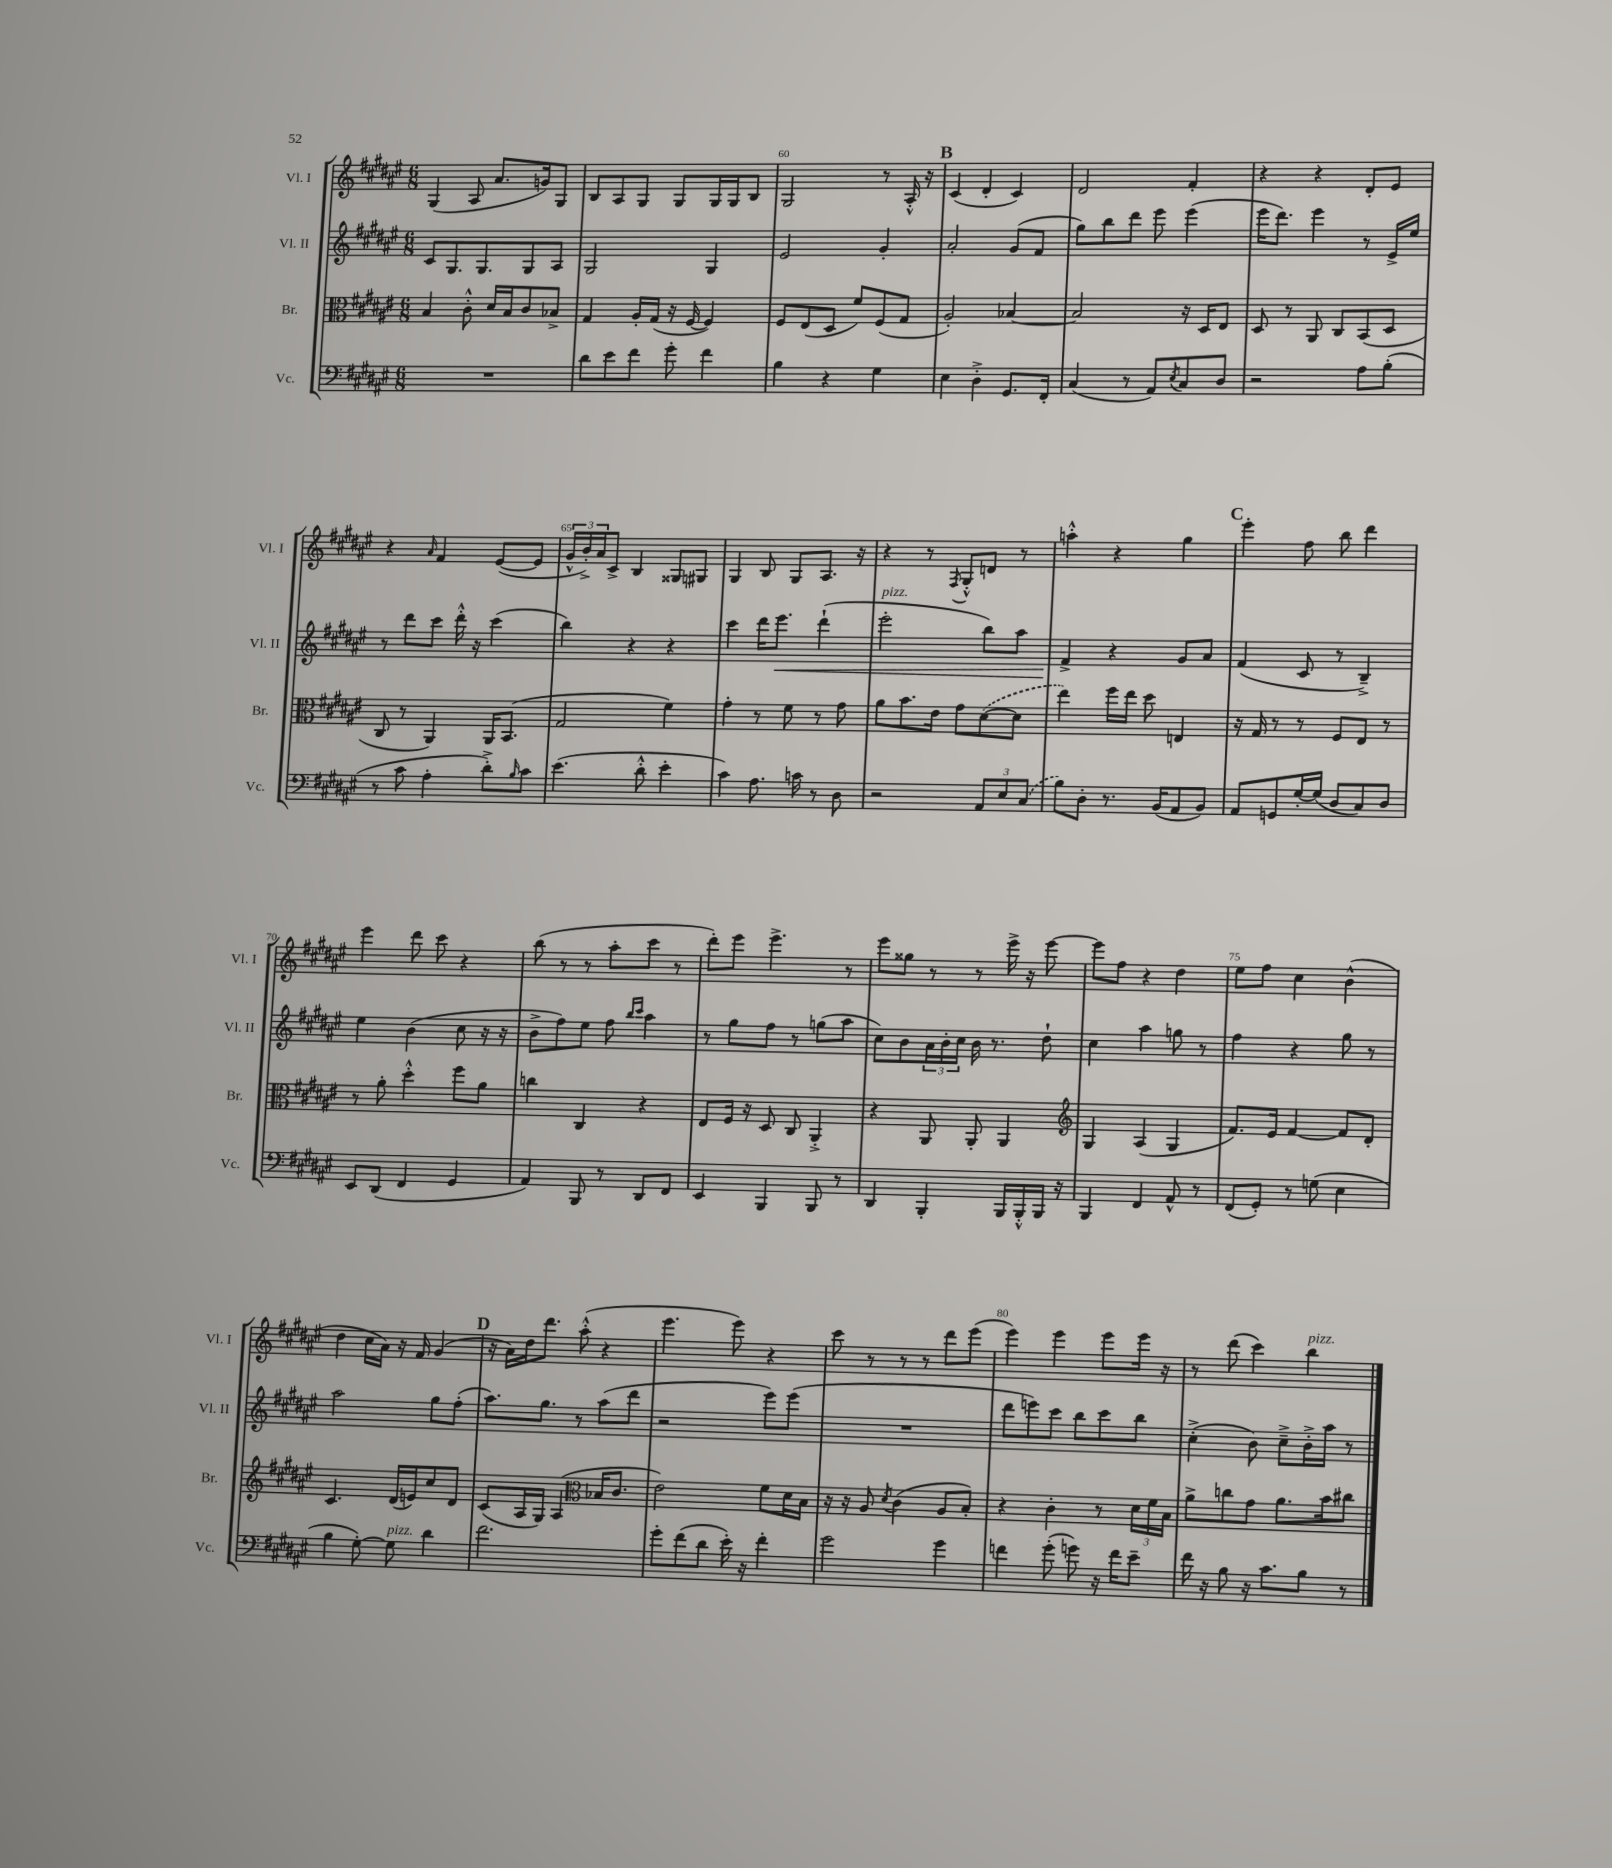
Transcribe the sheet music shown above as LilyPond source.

<<
\new StaffGroup <<
\new Staff = "s0" \with { instrumentName = "Vl. I" shortInstrumentName = "Vl. I" } {
    \clef treble \key fis \major \numericTimeSignature \time 6/8
    gis4( ais8 ais'8. g'16) gis8 |
    b8 ais8 gis8 gis8 gis16 gis16 b8 |
    gis2 r8 ais16-.-^ r16 |
    \mark \markup { \bold "B" } cis'4( dis'4-. cis'4) |
    dis'2 fis'4-. |
    r4 r4 dis'8-. eis'8 |
    r4 \grace { ais'16 } fis'4 eis'8~( eis'8 |
    \tuplet 3/2 { gis'16-^ b'16-.->) ais'16 } cis'8-> b4 gisis8 gis8 |
    gis4 b8 gis8 ais8. r16 |
    r4 r8 \acciaccatura { fis8 } gis8-.-^ d'8 r8 |
    a''4-.-^ r4 gis''4 |
    \mark \markup { \bold "C" } eis'''4-. fis''8 b''8 dis'''4 |
    eis'''4 dis'''8 cis'''8 r4 |
    b''8( r8 r8 ais''8-. cis'''8 r8 |
    dis'''8-.) eis'''8 eis'''4.-> r8 |
    eis'''8 gisis''8 r8 r8 eis'''16-> r16 eis'''8~ |
    eis'''8 fis''8 r4 dis''4 |
    eis''8 fis''8 cis''4 b'4-^( |
    dis''4 cis''16 ais'16) r16 fis'16 gis'4( |
    \mark \markup { \bold "D" } r16 ais'16) dis''16 dis'''8. ais''8-.-^( r4 |
    eis'''4. eis'''8) r4 |
    cis'''8 r8 r8 r8 dis'''8 eis'''8( |
    eis'''4) eis'''4 eis'''8 eis'''16 r16 |
    r8 dis'''8( cis'''4) b''4^\markup { \italic "pizz." } \bar "|." |
}
\new Staff = "s1" \with { instrumentName = "Vl. II" shortInstrumentName = "Vl. II" } {
    \clef treble \key fis \major \numericTimeSignature \time 6/8
    cis'8 gis8. gis8. gis8 ais8 |
    gis2 gis4 |
    eis'2 gis'4-. |
    \mark \markup { \bold "B" } ais'2-. gis'8( fis'8 |
    gis''8) b''8 dis'''8 eis'''8 eis'''4( |
    eis'''16 dis'''8.) eis'''4 r8 eis'16-> eis''16 |
    r8 dis'''8 cis'''8 dis'''16-.-^ r16 cis'''4( |
    b''4) r4 r4 |
    cis'''4 dis'''16 eis'''8.\< dis'''4-!( |
    eis'''2-.^\markup { \italic "pizz." } b''8) ais''8 |
    fis'4->\! r4 gis'8 ais'8 |
    \mark \markup { \bold "C" } fis'4( cis'8 r8 b4--->) |
    eis''4 b'4( cis''8 r16 r16 |
    b'8-> fis''8) eis''8 fis''8 \grace { b''16 cis'''16 } ais''4 |
    r8 gis''8 fis''8 r8 g''8( ais''8 |
    cis''8) b'8 \tuplet 3/2 { ais'16 b'16-. cis''16 } b'16 r8. dis''8-! |
    cis''4 ais''4 g''8 r8 |
    fis''4 r4 gis''8 r8 |
    ais''2 gis''8 fis''8-.( |
    \mark \markup { \bold "D" } ais''8.) gis''8. r8 ais''8( dis'''8 |
    r2 eis'''8) eis'''8( |
    R2. |
    dis'''8 e'''8) cis'''8 b''8 cis'''8 b''8 |
    cis''4-.->( b'8) cis''8---> b'16-.-> ais''16 r8 \bar "|." |
}
\new Staff = "s2" \with { instrumentName = "Br." shortInstrumentName = "Br." } {
    \clef alto \key fis \major \numericTimeSignature \time 6/8
    b4 cis'8-.-^ dis'16 b16 cis'8 bes8-> |
    gis4 ais16-. gis16( r16 fis16~ fis4) |
    fis8 eis8( dis8 fis'8) fis8( gis8 |
    \mark \markup { \bold "B" } ais2-.) bes4~ |
    bes2 r16 dis16 eis8 |
    dis8 r8 ais,8 cis8 b,8( dis8 |
    cis8 r8 ais,4) ais,16 b,8.( |
    gis2 fis'4) |
    gis'4-. r8 fis'8 r8 gis'8 |
    ais'8 b'8. eis'16 gis'8 \once \slurDashed dis'8~( dis'8 |
    eis''4) fis''16 eis''16 dis''8 e4 |
    \mark \markup { \bold "C" } r16 gis16 r8 r8 fis8 eis8 r8 |
    r8 ais'8-. dis''4-.-^ fis''8 ais'8 |
    c''4 cis4 r4 |
    eis8 fis16 r16 dis8 cis8 ais,4-.-> |
    r4 ais,8 ais,8-. ais,4 |
    \clef treble gis4 ais4( gis4 |
    fis'8.) eis'16 fis'4~ fis'8 dis'8-. |
    cis'4. dis'16( e'16) cis''8 dis'8 |
    \mark \markup { \bold "D" } cis'8( ais16 gis16) ais4( \clef alto bes16 cis'8. |
    eis'2) fis'8 dis'16 b16 |
    r16 r16 ais8 \acciaccatura { dis'8 } cis'4( ais8 b8-.) |
    r4 cis'4-. r8 \tuplet 3/2 { dis'16 fis'16 b16 } |
    ais'8-> c''8 gis'8 ais'8. b'16 cis''8 \bar "|." |
}
\new Staff = "s3" \with { instrumentName = "Vc." shortInstrumentName = "Vc." } {
    \clef bass \key fis \major \numericTimeSignature \time 6/8
    R2. |
    dis'8 eis'8 fis'8 gis'8-. fis'4 |
    b4 r4 gis4 |
    \mark \markup { \bold "B" } eis4 dis4-.-> gis,8. fis,16-. |
    cis4( r8 ais,8) \acciaccatura { eis8 } cis8 dis8 |
    r2 ais8 b8-.( |
    r8 cis'8 ais4-. dis'8-.->) \grace { b16 } cis'8 |
    eis'4.( dis'8-.-^ eis'4-. |
    cis'4) ais8. c'16 r8 dis8 |
    r2 \tuplet 3/2 { ais,8 eis8 \once \slurDashed cis8( } |
    b8) dis8-. r8. b,16( ais,8 b,8) |
    \mark \markup { \bold "C" } ais,8 g,8 gis16~-. gis16( dis8 cis8) dis8 |
    eis,8 dis,8( fis,4 gis,4 |
    ais,4) b,,8 r8 dis,8 fis,8 |
    eis,4 b,,4 b,,8 r8 |
    dis,4 b,,4-. b,,16 b,,16-.-^ b,,16 r16 |
    b,,4 fis,4 ais,8-^ r8 |
    fis,8( gis,8-.) r8 g8( eis4 |
    b4 gis8~-.) gis8^\markup { \italic "pizz." } dis'4 |
    \mark \markup { \bold "D" } fis'2. |
    gis'8-. fis'8( dis'8 eis'16-.) r16 fis'4-. |
    gis'2 gis'4 |
    f'4 gis'8-.( g'8) r16 f'16 eis'8-- |
    fis'16 r16 b8 r16 cis'8. b8 r8 \bar "|." |
}
>>
>>
\layout { \context { \Score currentBarNumber = #58 \override BarNumber.break-visibility = ##(#f #t #t) barNumberVisibility = #(every-nth-bar-number-visible 5) } }
